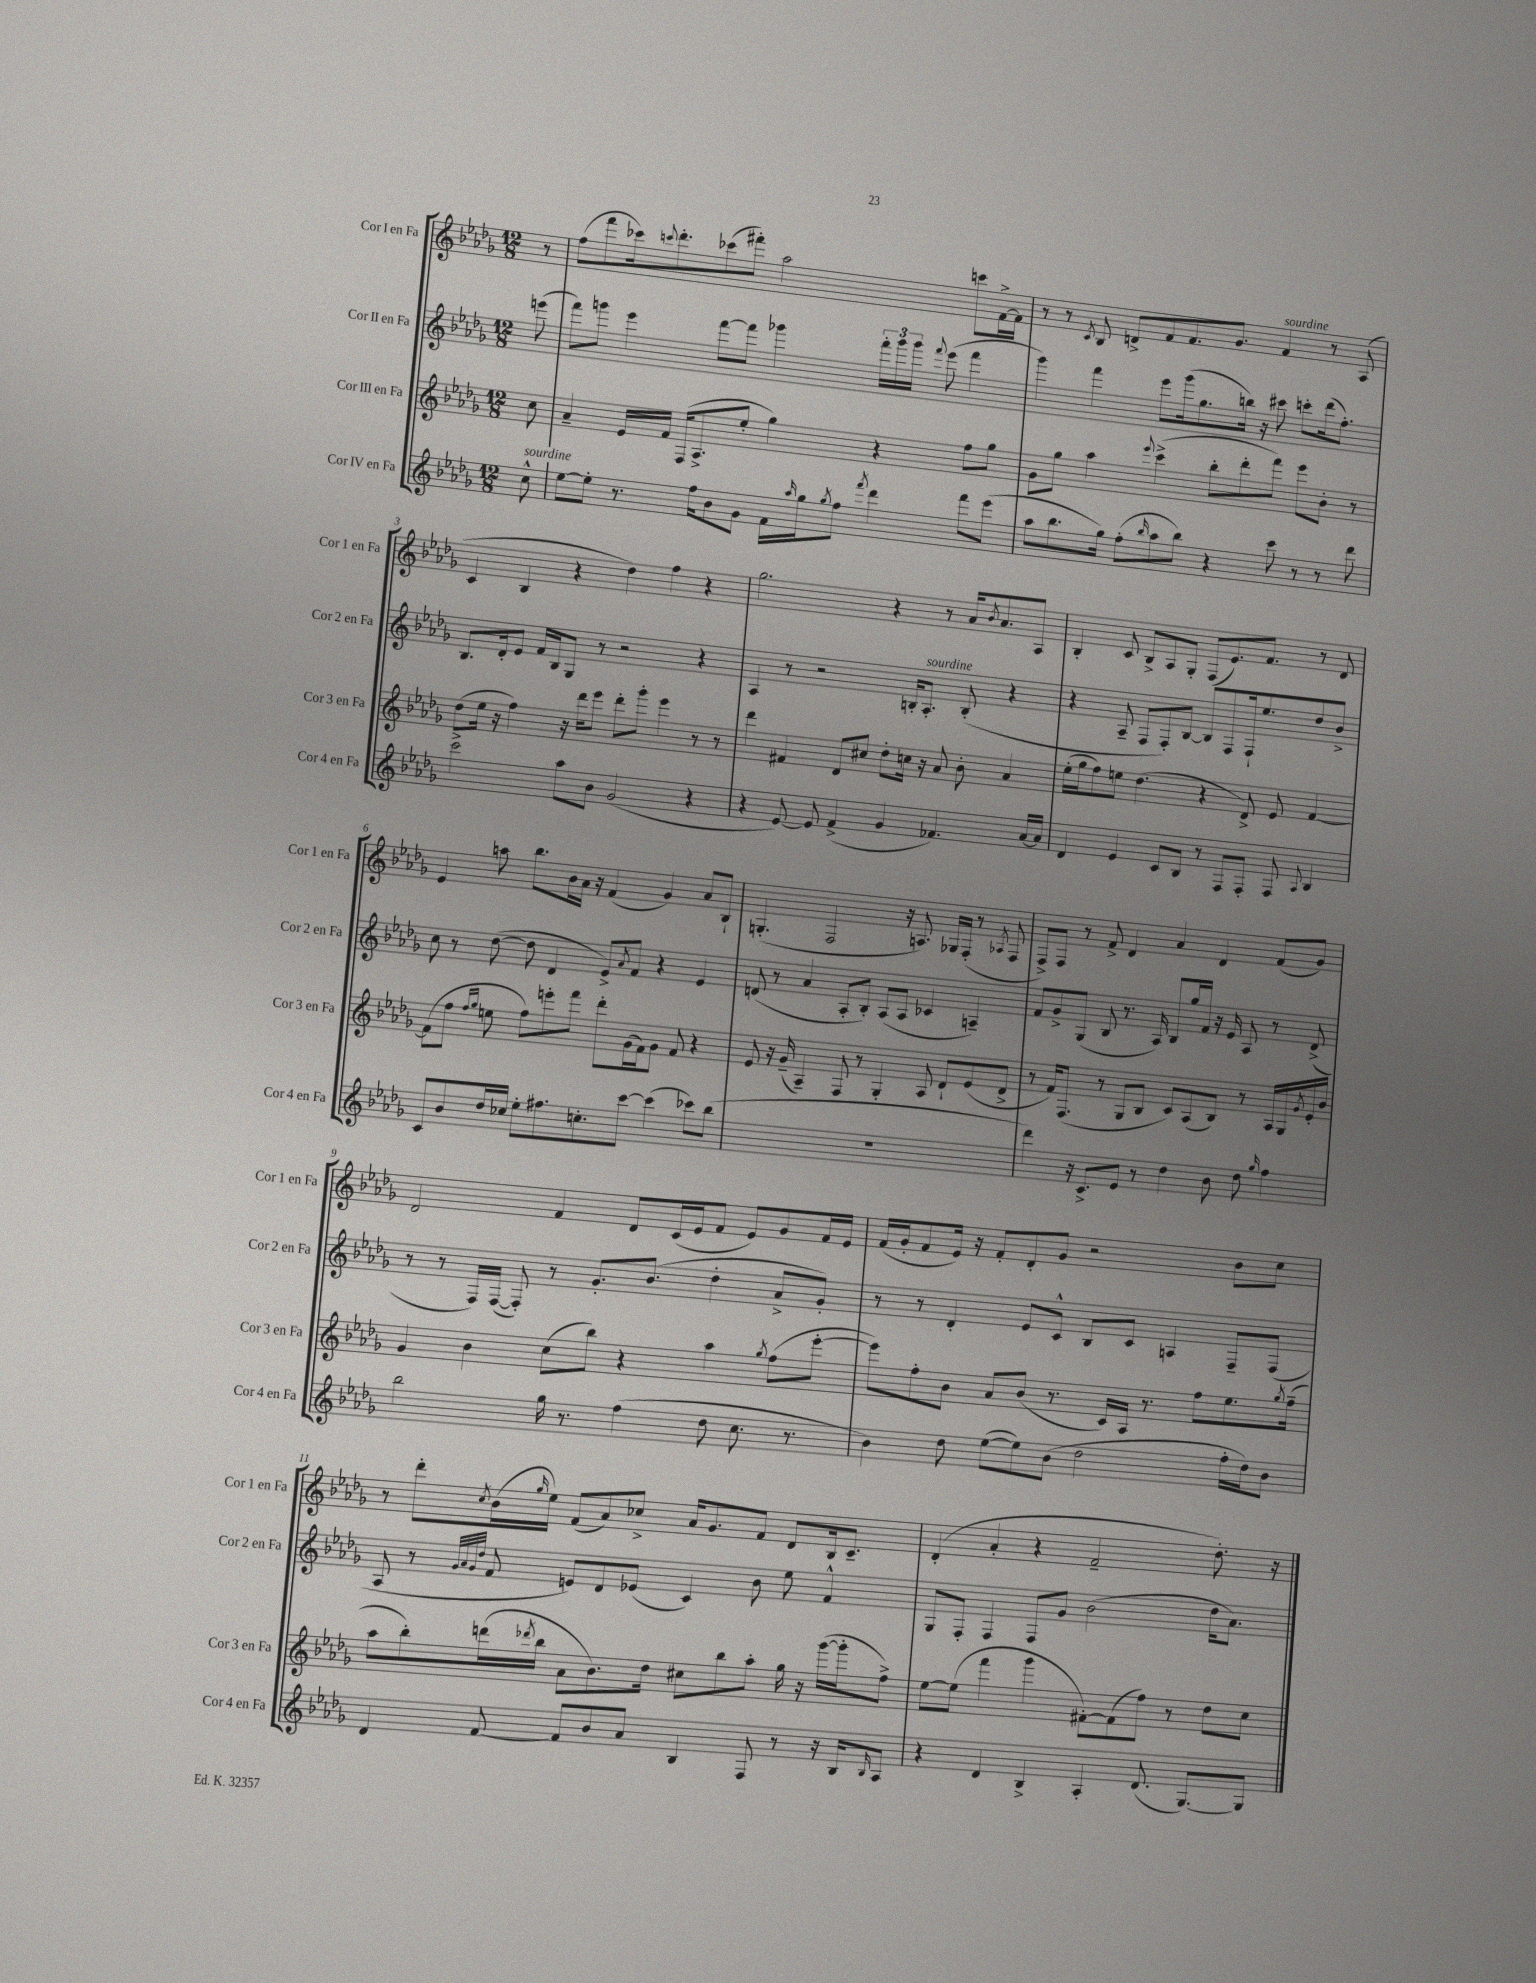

**kern	**kern	**kern	**kern
*staff4	*staff3	*staff2	*staff1
*clefG2	*clefG2	*clefG2	*clefG2
*k[b-e-a-d-g-]	*k[b-e-a-d-g-]	*k[b-e-a-d-g-]	*k[b-e-a-d-g-]
*M12/8	*M12/8	*M12/8	*M12/8
8cc^^	8cc	(8eee	8r
=	=	=	=
[8ee-	4a-~	8fff)	(8ff
8ee-']	.	8ggg	8fff
8.r	16e-	4eee-	16ccc-)
.	.	.	8qqccc
.	16f	.	8.ddd-'
.	(16F	.	.
16ff	8.A-^	.	.
8b-	.	[8fff	(8ccc-
8g-	8ee-'	8fff]	8fff#')
16f	4gg-)	4ggg-	2aa-
16qqaa-	.	.	.
16gg-	.	.	.
8qgg-	.	.	.
8ff	.	.	.
8qfff	.	.	.
4ddd-	4r	24fff'	.
.	.	24ggg-	.
.	.	24ggg-	.
.	.	8qqfff	.
.	.	(8eee-	.
8fff	8ff	4fff	8ccc
(8eee-	8gg-	.	[16f^
.	.	.	16f]
=	=	=	=
8aa-	8g-	4ggg-)	8r
8.bb-	8gg-	.	8r
.	.	.	8qc
.	4aa-	4fff	8B-
16gg-)	.	.	.
(8ff'	.	.	8d^
16qqbb-	8qqeee-	.	.
8aa-	(4ccc^	8eee-	8f
8bb-)	.	(16ggg-	8.f
.	.	8.gg-	.
4r	8bb-'	.	.
.	.	.	8.g-
.	8ddd-'	16bb)	.
.	.	16r	.
8ccc	8fff)	8ccc#	4f
8r	8eee-	8ccc'	.
8r	8b-'	(16ddd-	8r
.	.	8.ff')	.
8ddd-	8r	.	(8A-
=	=	=	=
2ccc^	(8dd-	8.B-	4c
.	16ee-	.	.
.	16r	16d-'	.
.	4ff)	8e-	4B-
.	.	16f	.
.	.	16B-	.
8aa-	16r	8G-	4r
.	16ddd-	.	.
8b-	8eee-	8r	.
(2g-	8ddd-'	2r	4dd-)
.	8ggg-'	.	.
.	4eee-	.	4ff
4r	8r	4r	4r
.	8r	.	.
=	=	=	=
4r	4ddd-	4A-	2.gg-
[8e-)	4f#	8r	.
8e-]	.	2r	.
(4f^	8d-	.	.
.	8cc#	.	.
4g-	8dd-'	.	4r
.	16cc	16B'	.
.	16r	8.A-'	.
4.f-)	8a-	.	8r
.	8b-'	(8B'	16a-
.	.	.	8qb-
.	.	.	8.a-
.	4a-	4r	.
[16a-	.	.	8A-
16a-]	.	.	.
=	=	=	=
4d-	(16ee-'	4r	4B-'
.	16gg-	.	.
.	8ff)	.	.
4e-	8ee	8A-~	8c
.	(4.dd-	8F	8B-^
8c	.	8F')	8A-
8B-	.	[8B-	8G-'
8r	4r	8B-]	(8F
8F	.	8F	8.e-)
8F'	8d-^)	16F`	.
.	.	8.ee-	8.f
8F	8e-	.	.
8qqA-	.	.	.
4B-	[4f	8dd-	8r
.	.	8b-^	8d-
=	=	=	=
8c	(8f]	8cc	4e-
8b-	8ff	8r	.
.	16qqff	.	.
.	16qqgg-	.	.
16dd-	8ee	([8dd-	8aa
16cc-	.	.	.
8ee-'	8ff)	8dd-]	8.bb-
8.ff#	8eee'	4d-	.
.	.	.	16b-
.	8fff	.	16a-
8.cc'	.	.	16r
.	8ddd-'	8e-^)	(4f
.	.	8qa-	.
[8ccc	(16g-	8f	.
.	16f)	.	.
(4ccc]	8g-	4r	4g-)
.	8f	.	.
8ccc-)	4r	4e-	8a-
(8bb-	.	.	8B-`
=	=	=	=
1.r	8e-	(8d	(4.G'
.	16r	8r	.
.	(16g-~	.	.
.	4A-~)	4a-	.
.	.	.	2F
.	8F	8A-'	.
.	8r	8B-')	.
.	4G-'	(8A-	.
.	.	8A-	16r
.	.	.	8.A)
.	8A-	4c-	.
.	8d-`	.	16G-
.	.	.	(16F'
.	(8e-	4A~)	8r
.	.	.	8qA-
.	8d-^	.	8F
=	=	=	=
4ddd-)	8r	8f	8F^)
.	16f)	8g-^	8F
.	(8.F	.	.
16r	.	(8G-	8r
8.c^	.	.	.
.	8r	8B-	8f^
8e-	8G-	8.r	4d-
8r	8B-	.	.
.	.	16A-)	.
4dd-	8c)	8B-	4a-
.	(8A-	16gg-	.
.	.	16f	.
8b-	8B-)	16r	4d-
.	.	16e-	.
8dd-	8r	8A-	.
16qqgg-	.	.	.
4ff	16A-	8r	(8f
.	16G-	.	.
.	8qg-	.	.
.	16e-'	(8d-^	8g-)
.	16b-	.	.
=	=	=	=
2bb-	4g-	8r	2d-
.	.	8r	.
.	4b-	16F)	.
.	.	([16F	.
.	.	8F'])	.
16gg-	(8cc	8r	4f
8.r	.	.	.
.	8bb-)	8.g-'	.
(4ff	4r	.	8d-
.	.	(8.b-	.
.	.	.	(16c
.	.	.	16e-
8dd-	4aa-	4dd-'	8f
8.cc	.	.	8e-)
.	8qgg-	.	.
.	(8ff	8a-^	8g-
8.r	.	.	.
.	[8eee-'	8g-')	16f
.	.	.	16e-
=	=	=	=
4b-)	8eee-])	8r	(16f
.	.	.	16g-'
.	8ff'	8r	8f
8dd-	8b-	4d-'	16e-)
.	.	.	16r
([8ee-	8a-	.	8f'
8ee-])	(8b-	8e-	8d-'
(8b-	8.r	8c^^	8g-
2dd-	.	8B-	2r
.	16c)	.	.
.	16A-	8c	.
.	8.r	.	.
.	.	4A	.
.	8ff	.	.
16ff'	8.ee-	8F~	8b-
16dd-)	.	.	.
8b-	.	(8F	8cc
.	8qgg-	.	.
.	(16ff~	.	.
=	=	=	=
4d-	8aa-	8A-	8r
.	8bb-')	8r	8ddd-'
.	.	32qqg-	.
.	.	32qqa-	.
.	.	32qqg-	.
.	.	32qqdd-	8qcc
[8f	(16ddd	8f	(16b-
.	8qddd-	.	16qqgg-
.	16bb-	.	16ee-)
8f]	8a-	8e)	(8f
8b-	8.b-)	8d-	8a-)
8a-	.	(8e-	8cc-^
.	16dd-	.	.
4B-	8cc#	4c)	16a-
.	.	.	8.g-
.	8bb-	.	.
8F	8aa-'	8b-	8f
8r	16gg-	8ee-	8d-
.	16r	.	.
16r	([16ggg-	4f^^	16B-
16B-	16ggg-']	.	8.c~
16qqB-	.	.	.
8A-	8ff^)	.	.
=	=	=	=
4r	[8ee-	8G-	(4d-'
.	(8ee-]	8F'	.
4d-	4fff	4F	4a-'
4B-^	4ggg-	8F	4r
.	.	8g-	.
4A-'	[8f#')	(2b-	2f~
.	(8f#]	.	.
(8.d-	8ff)	.	.
.	8r	.	.
[8.G-)	.	.	.
.	8dd-	16dd-	8.dd-')
.	.	8.a-)	.
8G-]	8cc	.	.
.	.	.	16r
==	==	==	==
*-	*-	*-	*-
